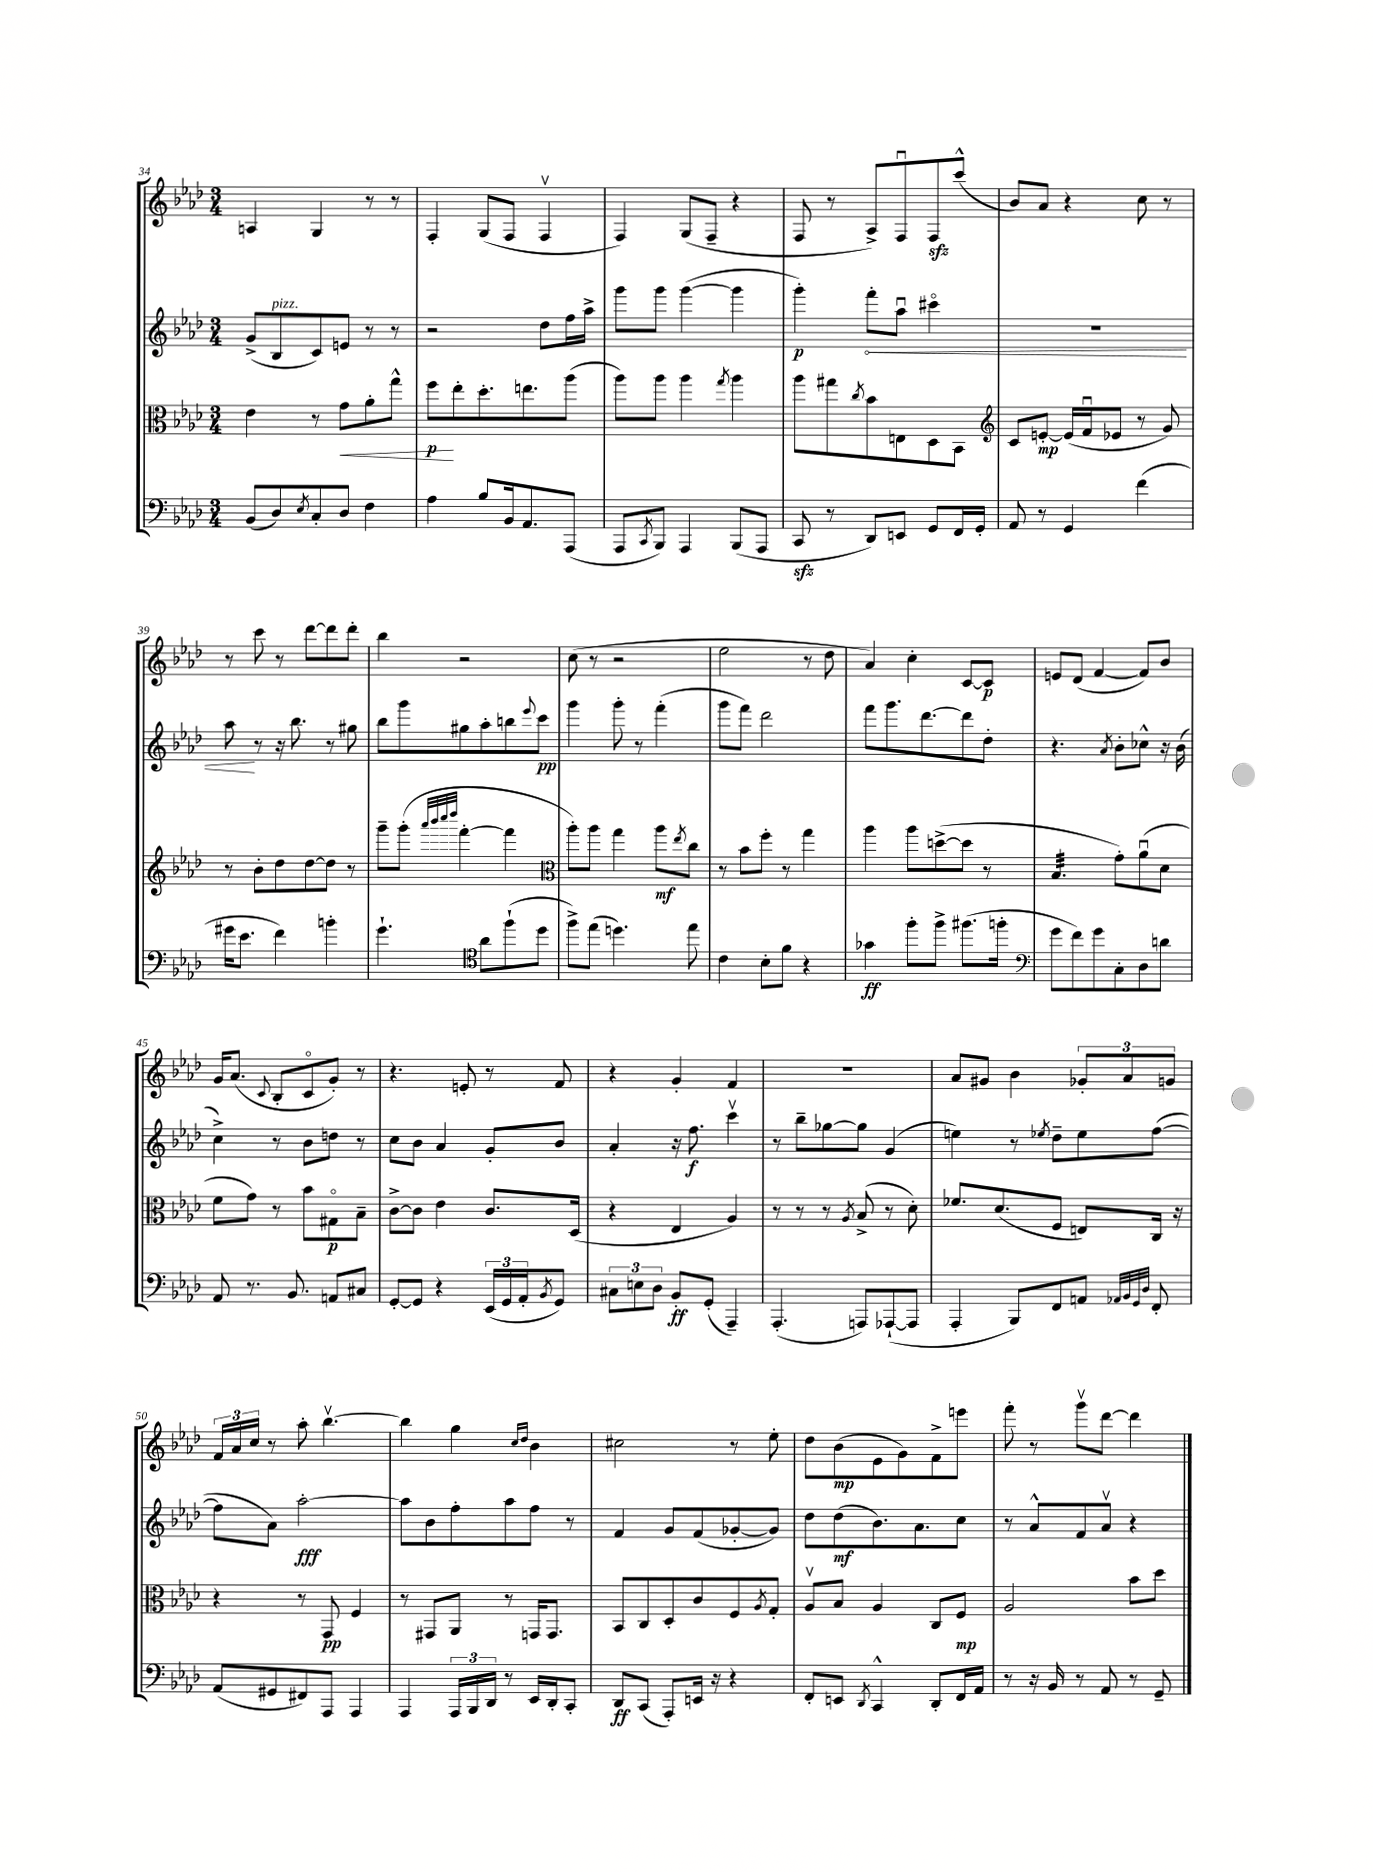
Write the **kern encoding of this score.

**kern	**dynam	**kern	**dynam	**kern	**dynam	**kern	**dynam
*part4	*part4	*part3	*part3	*part2	*part2	*part1	*part1
*staff4	*staff4	*staff3	*staff3	*staff2	*staff2	*staff1	*staff1
*clefF4	*	*clefC3	*	*clefG2	*	*clefG2	*
*k[b-e-a-d-]	*	*k[b-e-a-d-]	*	*k[b-e-a-d-]	*	*k[b-e-a-d-]	*
*M3/4	*	*M3/4	*	*M3/4	*	*M3/4	*
=34	=34	=34	=34	=34	=34	=34	=34
(8BB-/L	.	4e-\	.	(8g^/L	.	4An/	.
!	!	!	!	!LO:TX:a:i:t=pizz.	!	!	!
8D-/)	.	.	.	8B-/	.	.	.
8qE-/	.	.	.	.	.	.	.
8C'/	.	8r	.	8c/)	.	4G/	.
!	!	!	!LO:HP:b	!	!	!	!
8D-/J	.	8g\L	<	8en/J	.	.	.
4F\	.	8a-'\	.	8r	.	8r	.
.	.	8gg^^\J	.	8r	.	8r	.
=35	=35	=35	=35	=35	=35	=35	=35
4A-\	.	8ff\L	p	2r	.	4F'/	.
.	.	8ee-'\	[	.	.	.	.
8B-/L	.	8.dd-'\	.	.	.	(8G/L	.
16BB-/k	.	.	.	.	.	8F/J	.
8.AA-/	.	8.een\	.	.	.	.	.
.	.	.	.	8dd-\L	.	4Fv/	.
(8AAA-/J	.	(8aa-\J	.	16ff\L	.	.	.
.	.	.	.	16aa-^\JJ	.	.	.
=36	=36	=36	=36	=36	=36	=36	=36
8AAA-/L	.	8aa-\L)	.	8ggg\L	.	4F/)	.
8qCC/	.	.	.	.	.	.	.
8BBB-/J)	.	8aa-\J	.	8ggg\J	.	.	.
4AAA-/	.	4aa-\	.	([4ggg\	.	(8G/L	.
.	.	.	.	.	.	8F~/J	.
.	.	8qgg/	.	.	.	.	.
(8BBB-/L	.	4aa-\	.	4ggg\]	.	4r	.
8AAA-/J	.	.	.	.	.	.	.
=37	=37	=37	=37	=37	=37	=37	=37
8CCzz/	.	8aa-\L	.	4ggg'\)	p	8F/	.
8r	.	8gg#X\	.	.	.	8r	.
.	.	8qcc/	.	.	.	.	.
!	!	!	!	!	!LO:HP:b	!	!
8DD-/L)	.	8b-\	.	8fff'\L	<	8A-^/L)	.
8EEn/J	.	8En\	.	8aa-u\J	.	8Fu/	.
8GG/L	.	8D-\	.	4ccc#X\	.	8Fzz/	.
16FF/L	.	8BB-\J	.	.	.	(8ccc^^/J	.
16GG'/JJ	.	.	.	.	.	.	.
=38	=38	=38	=38	=38	=38	=38	=38
*	*	*clefG2	*	*	*	*	*
8AA-/	.	8c/L	.	2.r	.	8b-/L)	.
8r	.	[8en'/J	mp	.	.	8a-/J	.
4GG/	.	(16e/LL]	.	.	.	4r	.
.	.	16fu/J	.	.	.	.	.
.	.	8e-X/J	.	.	.	.	.
(4f\	.	8r	.	.	.	8cc\	.
.	.	8g/)	.	.	.	8r	.
!!LO:LB:g=z
=39	=39	=39	=39	=39	=39	=39	=39
16g#X\KL	.	8r	.	8aa-\	.	8r	.
8.e-\J	.	.	.	.	.	.	.
.	.	8b-'\L	.	8r	[	8ccc\	.
4f\)	.	8dd-\	.	16r	.	8r	.
.	.	.	.	8.bb-\	.	.	.
.	.	[8dd-\	.	.	.	[8ddd-\L	.
4bn'\	.	8dd-\J]	.	8r	.	8ddd-\]	.
.	.	8r	.	8gg#X\	.	8ddd-'\J	.
=40	=40	=40	=40	=40	=40	=40	=40
4.g`\	.	8ggg~\L	.	8bb-\L	.	4bb-\	.
.	.	(8ggg'\J	.	8ggg\	.	.	.
.	.	32qqaaa-/LLL	.	.	.	.	.
.	.	32qqbbb-/	.	.	.	.	.
.	.	32qqcccc/	.	.	.	.	.
.	.	32qqdddd-/JJJ	.	.	.	.	.
.	.	[4fff'\	.	8gg#X\	.	2r	.
*clefC4	*	*	*	*	*	*	*
8a-\L	.	.	.	8aa-'\	.	.	.
(8ff`\	.	4fff\]	.	8bbn\	.	.	.
.	.	.	.	8qqeee-/	.	.	.
8dd-\J	.	.	.	8ccc\J	pp	.	.
=41	=41	=41	=41	=41	=41	=41	=41
*	*	*clefC3	*	*	*	*	*
8ff^\L)	.	8aa-'\L)	.	4ggg\	.	(8cc\	.
(8ee-\J	.	8aa-\J	.	.	.	8r	.
4.ddn\)	.	4gg\	.	8ggg'\	.	2r	.
.	.	.	.	8r	.	.	.
.	.	8aa-\L	mf	(4fff'\	.	.	.
.	.	8qee-/	.	.	.	.	.
8ee-\	.	8cc\J	.	.	.	.	.
=42	=42	=42	=42	=42	=42	=42	=42
4c\	.	8r	.	8ggg\L	.	2ee-\	.
.	.	8b-\L	.	8fff\J)	.	.	.
8B-'\L	.	8ff'\J	.	2ddd-\	.	.	.
8f\J	.	8r	.	.	.	.	.
4r	.	4gg\	.	.	.	8r	.
.	.	.	.	.	.	8dd-\	.
=43	=43	=43	=43	=43	=43	=43	=43
4g-X\	ff	4aa-\	.	8fff\L	.	4a-/)	.
.	.	.	.	8.ggg\	.	.	.
8ff'\L	.	8aa-\L	.	.	.	4cc'\	.
.	.	.	.	[8.ddd-\	.	.	.
8ff^\J	.	([8ddn^\	.	.	.	.	.
(8.ff#X\L	.	8dd\J]	.	8ddd-\]	.	[8c/L	.
.	.	8r	.	8dd-'\J	.	8c/J]	p
16ffn'\Jk	.	.	.	.	.	.	.
=44	=44	=44	=44	=44	=44	=44	=44
*clefF4	*	*	*	*	*	*	*
*	*	*tremolo	*	*	*	*	*
8g\L	.	32B-/LLL	.	4.r	.	8en/L	.
.	.	32B-/	.	.	.	.	.
.	.	32B-/	.	.	.	.	.
.	.	32B-/	.	.	.	.	.
8f\)	.	32B-/	.	.	.	(8d-/J	.
.	.	32B-/	.	.	.	.	.
.	.	32B-/	.	.	.	.	.
.	.	32B-/	.	.	.	.	.
8g\	.	32B-/	.	.	.	[4f/	.
.	.	32B-/	.	.	.	.	.
.	.	32B-/	.	.	.	.	.
.	.	32B-/JJJ	.	.	.	.	.
*	*	*Xtremolo	*	*	*	*	*
.	.	.	.	8qa-/	.	.	.
8C'\	.	8g'\L)	.	8b-'\L	.	.	.
8D-\	.	(8a-u\	.	8cc-X^^\J	.	8f/L])	.
8dn\J	.	8d-\J	.	16r	.	8b-/J	.
.	.	.	.	(16b-\	.	.	.
!!LO:LB:g=z
=45	=45	=45	=45	=45	=45	=45	=45
8AA-/	.	8f\L	.	4cc^\)	.	16g/KL	.
.	.	.	.	.	.	(8.a-/J	.
8.r	.	8g\J)	.	.	.	.	.
.	.	.	.	.	.	8qqc/	.
.	.	8r	.	8r	.	8B-'/L	.
8.BB-/	.	.	.	.	.	.	.
.	.	8b-\L	.	8b-\L	.	8c/	.
8AAn/L	.	8G#X\	p	8ddn\J	.	8g'/J)	.
8C#X/J	.	8B-~\J	.	8r	.	8r	.
=46	=46	=46	=46	=46	=46	=46	=46
[8GG'/L	.	[8c^\L	.	8cc\L	.	4.r	.
8GG/J]	.	8c\J]	.	8b-\J	.	.	.
4r	.	4e-\	.	4a-/	.	.	.
.	.	.	.	.	.	8en'/	.
(24EE-/LL	.	8.c/L	.	8g'/L	.	8r	.
24GG/	.	.	.	.	.	.	.
24AA-'/J	.	.	.	.	.	.	.
8qBB-/	.	.	.	.	.	.	.
8GG/J)	.	.	.	8b-/J	.	8f/	.
.	.	(16D-/Jk	.	.	.	.	.
=47	=47	=47	=47	=47	=47	=47	=47
12C#X\L	.	4r	.	4a-'/	.	4r	.
12En\	.	.	.	.	.	.	.
12D-\J	.	.	.	.	.	.	.
8BB-'/L	ff	4E-/	.	16r	.	4g'/	.
.	.	.	.	8.ff\	f	.	.
(8GG'/J	.	.	.	.	.	.	.
4AAA-~/)	.	4A-/)	.	4cccv\	.	4f/	.
=48	=48	=48	=48	=48	=48	=48	=48
(4.AAA-'/	.	8r	.	8r	.	2.r	.
.	.	8r	.	8bb-~\L	.	.	.
.	.	8r	.	[8gg-X\	.	.	.
.	.	8qA-/	.	.	.	.	.
8AAAn/L)	.	(8B-^/	.	8gg-\J]	.	.	.
([8AAA-X`/	.	8r	.	(4g/	.	.	.
8AAA-/J]	.	8d-'\)	.	.	.	.	.
=49	=49	=49	=49	=49	=49	=49	=49
4AAA-'/	.	8.f-X/L	.	4een\)	.	8a-/L	.
.	.	.	.	.	.	8g#X/J	.
.	.	(8.d-/	.	.	.	.	.
8BBB-/L)	.	.	.	8r	.	4b-\	.
.	.	.	.	8qee-X/	.	.	.
8FF/	.	8F/J	.	8dd-~\L	.	.	.
8AAn/J	.	8En/L)	.	8ee-\	.	12g-X'/L	.
.	.	.	.	.	.	12a-/	.
32qqAA-X/LLL	.	.	.	.	.	.	.
32qqBB-/	.	.	.	.	.	.	.
32qqGG/	.	.	.	.	.	.	.
32qqD-/JJJ	.	.	.	.	.	.	.
8FF'/	.	16C/Jk	.	([8ff\J	.	.	.
.	.	.	.	.	.	12gn/J	.
.	.	16r	.	.	.	.	.
!!LO:LB:g=z
=50	=50	=50	=50	=50	=50	=50	=50
(8AA-/L	.	4r	.	8ff\L]	.	24f/LL	.
.	.	.	.	.	.	24a-/	.
.	.	.	.	.	.	24cc/JJ	.
8GG#X/	.	.	.	8a-\J)	.	8r	.
8FF#X/)	.	8r	.	[2aa-'\	fff	8aa-'\	.
8AAA-/J	.	8GG/	pp	.	.	[4.bb-v\	.
4AAA-/	.	4F/	.	.	.	.	.
=51	=51	=51	=51	=51	=51	=51	=51
4AAA-/	.	8r	.	8aa-\L]	.	4bb-\]	.
.	.	8GG#X/L	.	8b-\	.	.	.
24AAA-/LL	.	8AA-/J	.	8ff'\	.	4gg\	.
24BBB-/	.	.	.	.	.	.	.
24DD-/JJ	.	.	.	.	.	.	.
8r	.	8r	.	8aa-\	.	.	.
.	.	.	.	.	.	16qqcc/LL	.
.	.	.	.	.	.	16qqdd-/JJ	.
16EE-/LL	.	16GGn/KL	.	8ff\J	.	4b-\	.
16DD-'/J	.	8.GG/J	.	.	.	.	.
8CC'/J	.	.	.	8r	.	.	.
=52	=52	=52	=52	=52	=52	=52	=52
8DD-/L	ff	8BB-/L	.	4f/	.	2cc#X\	.
(8CC/J	.	8C/	.	.	.	.	.
8AAA-'/L)	.	8D-'/	.	8g/L	.	.	.
16EEn/Jk	.	8c/	.	(8f/	.	.	.
16r	.	.	.	.	.	.	.
4r	.	8F/	.	[8g-X'/	.	8r	.
.	.	8qA-/	.	.	.	.	.
.	.	8G'/J	.	8g-/J])	.	8ee-'\	.
=53	=53	=53	=53	=53	=53	=53	=53
8FF'/L	.	8A-v/L	.	8dd-\L	.	8dd-\L	.
8EEn/J	.	8B-/J	.	(8dd-\	mf	(8b-\	mp
8qDD-/	.	.	.	.	.	.	.
4CC^^/	.	4A-/	.	8.b-\)	.	8e-\	.
.	.	.	.	.	.	8g\)	.
.	.	.	.	8.a-\	.	.	.
8DD-'/L	.	8C/L	.	.	.	8f^\	.
16FF/L	.	8F/J	mp	8cc\J	.	8eeen\J	.
16AA-/JJ	.	.	.	.	.	.	.
=54	=54	=54	=54	=54	=54	=54	=54
8r	.	2A-/	.	8r	.	8fff'\	.
16r	.	.	.	8a-^^/L	.	8r	.
16BB-/	.	.	.	.	.	.	.
8r	.	.	.	8f/	.	8gggv\L	.
8AA-/	.	.	.	8a-v/J	.	[8ddd-\J	.
8r	.	8b-\L	.	4r	.	4ddd-\]	.
8GG~/	.	8dd-\J	.	.	.	.	.
==	==	==	==	==	==	==	==
*-	*-	*-	*-	*-	*-	*-	*-
